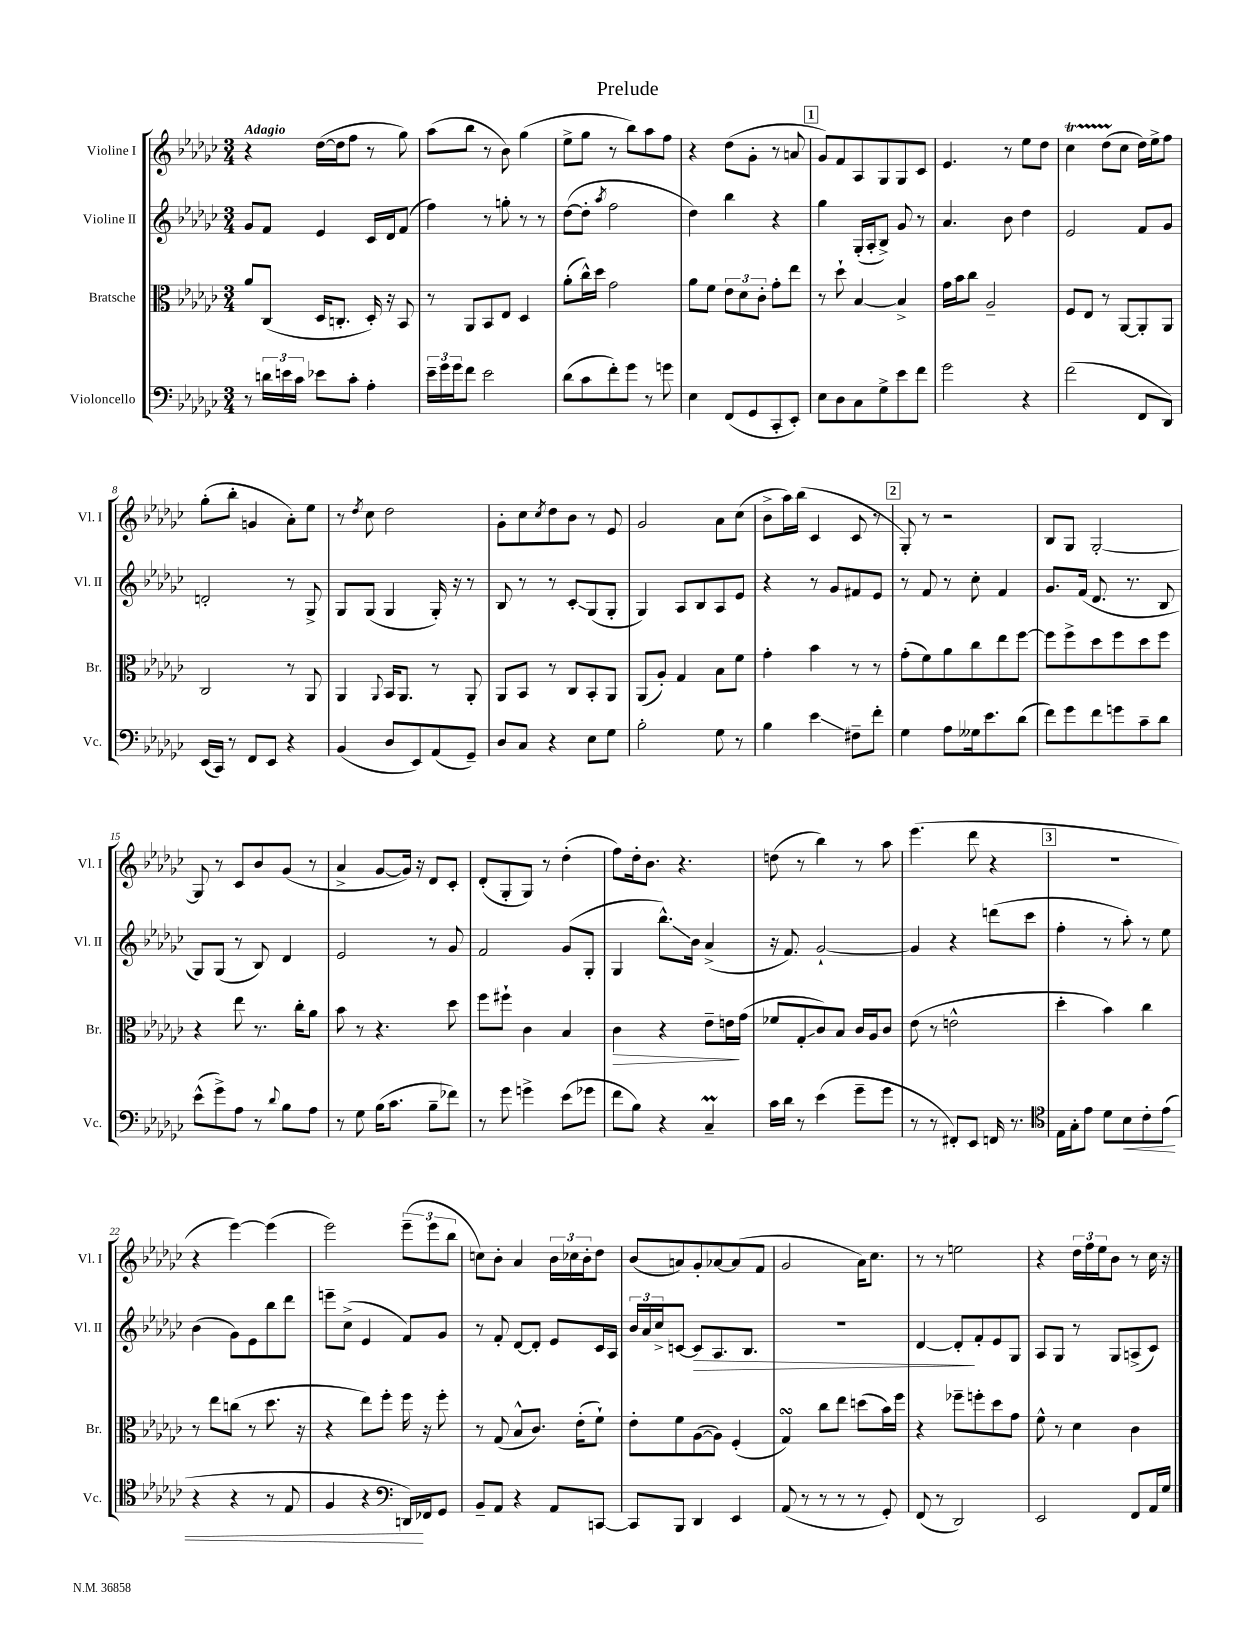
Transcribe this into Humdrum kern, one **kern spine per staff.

**kern	**kern	**kern	**kern
*staff4	*staff3	*staff2	*staff1
*clefF4	*clefC3	*clefG2	*clefG2
*k[b-e-a-d-g-c-]	*k[b-e-a-d-g-c-]	*k[b-e-a-d-g-c-]	*k[b-e-a-d-g-c-]
*M3/4	*M3/4	*M3/4	*M3/4
8r	8a-/L	8g-/L	4r
24d\LL	(8C-/J	8f/J	.
24e\	.	.	.
24c-\JJ	.	.	.
8e-\L	16D-/LK	4e-/	([16dd-\LL
.	8.C'/J	.	16dd-\]J
8c-'\J	.	.	8ff\J
4A-'\	16D-'/)	16c-/LL	8r
.	16r	16d-/J	.
.	8BB-/	(8f/J	8gg-\)
=	=	=	=
24e-~\LL	8r	4ff\)	(8aa-\L
24g-\	.	.	.
24g-\J	.	.	.
8f\J	8AA-/L	.	8bb-\J
2e-\	8BB-/	8r	8r
.	8E-/J	8gg'\	8b-\)
.	4D-/	8r	(4gg-\
.	.	8r	.
=	=	=	=
(8d-\L	(8a-'\L	([8dd-\L	8ee-^\L
8c-\	16cc-^^\L)	8dd-'\]J	8gg-\J
.	16dd-\JJ	.	.
.	.	8qaa-/	.
8f'\)	2g-\	2ff\	8r
8g-\J	.	.	8bb-\L)
8r	.	.	8aa-\
8g\	.	.	8ff\J
=	=	=	=
4E-\	8a-\L	4dd-\)	4r
.	8f\J	.	.
(8FF/L	12e-\L	4bb-\	(8dd-\L
.	12d-\	.	.
8GG-/	.	.	8g-'\J
.	12c-'\J	.	.
8CC-'/	8g-'\L	4r	8r
8EE-'/J)	8ee-\J	.	8a/
=	=	=	=
8E-\L	8r	4gg-\	8g-/L)
8D-\	8dd-`\	.	8f/
8C-\	[4B-/	(16G-'/LL	8A-/
.	.	16A-'/J	.
8G-^\	.	8B-^/J)	8G-/
8e-\	4B-^/]	8g-/	8G-/
8f\J	.	8r	8c-/J
=	=	=	=
2g-\	16g-\LL	4.a-/	4.e-/
.	16b-\J	.	.
.	8cc-\J	.	.
.	2A-~/	.	.
.	.	8b-\	8r
4r	.	4dd-\	8ee-\L
.	.	.	8dd-\J
=	=	=	=
(2f\	8F/L	2e-/	4cc-\
.	8E-/J	.	.
.	8r	.	(8dd-\L
.	[8AA-/L	.	8cc-\J
8FF/L	8AA-'/]	8f/L	16dd-\LL)
.	.	.	16ee-^\J
8DD-/J)	8AA-/J	8g-/J	8ff\J
=	=	=	=
(16EE-/LL	2C-/	2d'/	(8gg-'\L
16CC-/JJ)	.	.	.
8r	.	.	8bb-'\J
8FF/L	.	.	4g/
8EE-/J	.	.	.
4r	8r	8r	8a-'\L)
.	8AA-/	8G-^/	8ee-\J
=	=	=	=
(4BB-/	4AA-/	8G-/L	8r
.	.	.	8qdd-/
.	.	(8G-/J	8cc-\
.	8qqAA-/	.	.
8D-/L	16BB-/LK	4G-/	2dd-\
.	8.AA-/J	.	.
8EE-/)	.	.	.
(8AA-/	8r	16G-'/)	.
.	.	16r	.
8GG-~/J)	8AA-'/	8r	.
=	=	=	=
8D-/L	8AA-/L	8B-/	8g-'\L
8C-/J	8BB-/J	8r	8cc-\
.	.	.	8qcc-/
4r	8r	8r	8dd-\
.	8C-/L	8c-'/L	8b-\J
8E-\L	8BB-'/	(8G-/	8r
8G-\J	8AA-/J	8G-'/J	8e-/
=	=	=	=
2B-'\	(8AA-/L	4G-/)	2g-/
.	8A-'/J)	.	.
.	4G-/	8A-/L	.
.	.	8B-/	.
8G-\	8B-\L	8A-/	8a-\L
8r	8f\J	8e-/J	(8cc-\J
=	=	=	=
4B-\	4g-'\	4r	8b-^\L
.	.	.	16aa-\L)
.	.	.	(16bb-\JJ
4e-\	4b-\	8r	4c-/
.	.	8g-/L	.
8F#~\L	8r	8f#/	8c-/
8f'\J	8r	8e-/J	8r
=	=	=	=
4G-\	(8g-'\L	8r	8G-'/)
.	8f\)	8f/	8r
8A-\L	8a-\	8r	2r
16G--\k	8cc-\	8cc-'\	.
8.e-\	.	.	.
.	8ee-\	4f/	.
(8d-\J	[8ff\J	.	.
=	=	=	=
8f\L)	8ff\]L	8.g-/L	8B-/L
8g-\	8ff^\	.	8G-/J
.	.	(16f/Jk	.
8f\	8dd-\	8.d-/	[2G-'/
8g\	8ff\	.	.
.	.	8.r	.
8c-~\	8dd-\	.	.
8d-\J	8ff\J	8B-/	.
=	=	=	=
(8e-^^\L	4r	8G-/L)	8G-/]
8g-^\)	.	(8G-/J	8r
8A-\J	8ee-\	8r	8c-/L
8r	8.r	8B-/)	8b-/
8qqd-/	.	.	.
8B-\L	.	4d-/	(8g-/J
.	16cc-'\LK	.	.
8A-\J	8a-\J	.	8r
=	=	=	=
8r	8b-\	2e-/	4a-^/
8G-\	8r	.	.
(16B-\LK	4.r	.	[8g-/L
8.c-\J	.	.	.
.	.	.	16g-/]Jk)
.	.	.	16r
8B-~\L	.	8r	8d-/L
8f-\J)	8dd-\	8g-/	8c-'/J
=	=	=	=
8r	8ff\L	2f/	(8d-'/L
8g-\	8ff#`\J	.	8G-'/
4g^\	4c-\	.	8G-/J)
.	.	.	8r
(8e-\L	4B-/	(8g-/L	(4dd-'\
8g-\J	.	8G-'/J	.
=	=	=	=
8f\L	4c-\	4G-/	8ff\L)
8B-\J)	.	.	16dd-'\k
.	.	.	8.b-\J
4r	4r	8.bb-^^\L)	.
.	.	.	4.r
.	.	16b-\Jk	.
4C-~/	8e-~\L	(4a-^/	.
.	16e\L	.	.
.	(16g-\JJ	.	.
=	=	=	=
16c-\LL	8f-/L	16r	(8dd\
16d-\JJ	.	8.f/)	.
8r	8G-'/	.	8r
(4e-\	8c-/)	[2g-`/	4bb-\)
.	8B-/J	.	.
8g-~\L	16c-/LL	.	8r
.	16A-/J	.	.
8g-\J	8c-/J	.	8aa-\
=	=	=	=
8r	(8e-\	4g-/]	(4.eee-\
8r	8r	.	.
8FF#'/L)	2e^^\	4r	.
8EE-/J	.	.	8ddd-\
16FF/	.	(8ddd\L	4r
8.r	.	.	.
.	.	8ccc-\J	.
=	=	=	=
*clefC4	*	*	*
16E-\LL	4dd-'\	4ff'\	2.r
16G-'\J	.	.	.
8e-\J	.	.	.
8d-\L	4b-\)	8r	.
8B-\	.	8aa-'\)	.
8c-'\	4cc-\	8r	.
(8e-\J	.	8ee-\	.
=	=	=	=
4r	8r	(4b-\	4r
.	8ee-\L	.	.
4r	(8cc\J	8g-\L)	[4eee-\)
.	8r	8e-\	.
8r	8.dd-\	8bb-\	(4eee-\]
8E-/	.	8ddd-\J	.
.	16r	.	.
=	=	=	=
4F/	4r	8eee~\L	2eee-\)
.	.	(8cc-^\J	.
4r	8ee-\L)	4e-/	.
.	8ff'\J	.	.
*clefF4	*	*	*
16DD/LL)	16ff\	8f/L)	(12eee-~\L
16FF-/J	16r	.	.
.	.	.	12eee-\
8GG-/J	8ff'\	8g-/J	.
.	.	.	12bb-\J
=	=	=	=
8BB-~/L	8r	8r	8cc\L)
8AA-/J	(8G-/	8f'/	8b-'\J
4r	8B-^^/L	[8d-/L	4a-/
.	8.c-/J)	8d-'/]J	.
8AA-/L	.	8e-/L	24b-\LL
.	.	.	24cc-\
.	(16e-'\LK	.	.
.	.	.	24b-'\J
[8CC/J	8f`\J)	16c-/L	8dd-\J
.	.	16A-/JJ	.
=	=	=	=
8CC/]L	8e-'\L	24b-/LL	(8b-/L
.	.	24a-/	.
.	.	24cc-^/J	.
8BBB-/J	8f\	[8c/J	8a/)
4DD-/	([8A-\	8c/]L	8g-'/
.	8A-\]J)	8.A-/	[8a-/
4EE-/	(4F'/	.	(8a-/]
.	.	8.B-/J	.
.	.	.	8f/J
=	=	=	=
(8AA-/	4G-/)	2.r	2g-/
8r	.	.	.
8r	8cc-\L	.	.
8r	8ee-\J	.	.
8r	(8dd\L	.	16a-\LK)
.	.	.	8.cc-\J
8GG-'/)	16b-\L)	.	.
.	16ff\JJ	.	.
=	=	=	=
(8FF/	4r	[4d-/	8r
8r	.	.	8r
2DD-/)	8ff-~\L	8d-'/]L	2ee\
.	8ff'\	8f'/	.
.	8dd-\	8e-/	.
.	8g-\J	8G-/J	.
=	=	=	=
2EE-/	8f^^\	8A-/L	4r
.	8r	8G-/J	.
.	4d-\	8r	24dd-\LL
.	.	.	24ff\
.	.	.	24ee-\J
.	.	8G-/L	8b-\J
8FF/L	4c-\	(8A^/	8r
16AA-/L	.	8c-/J)	16cc-\
16G-/JJ	.	.	16r
==	==	==	==
*-	*-	*-	*-
